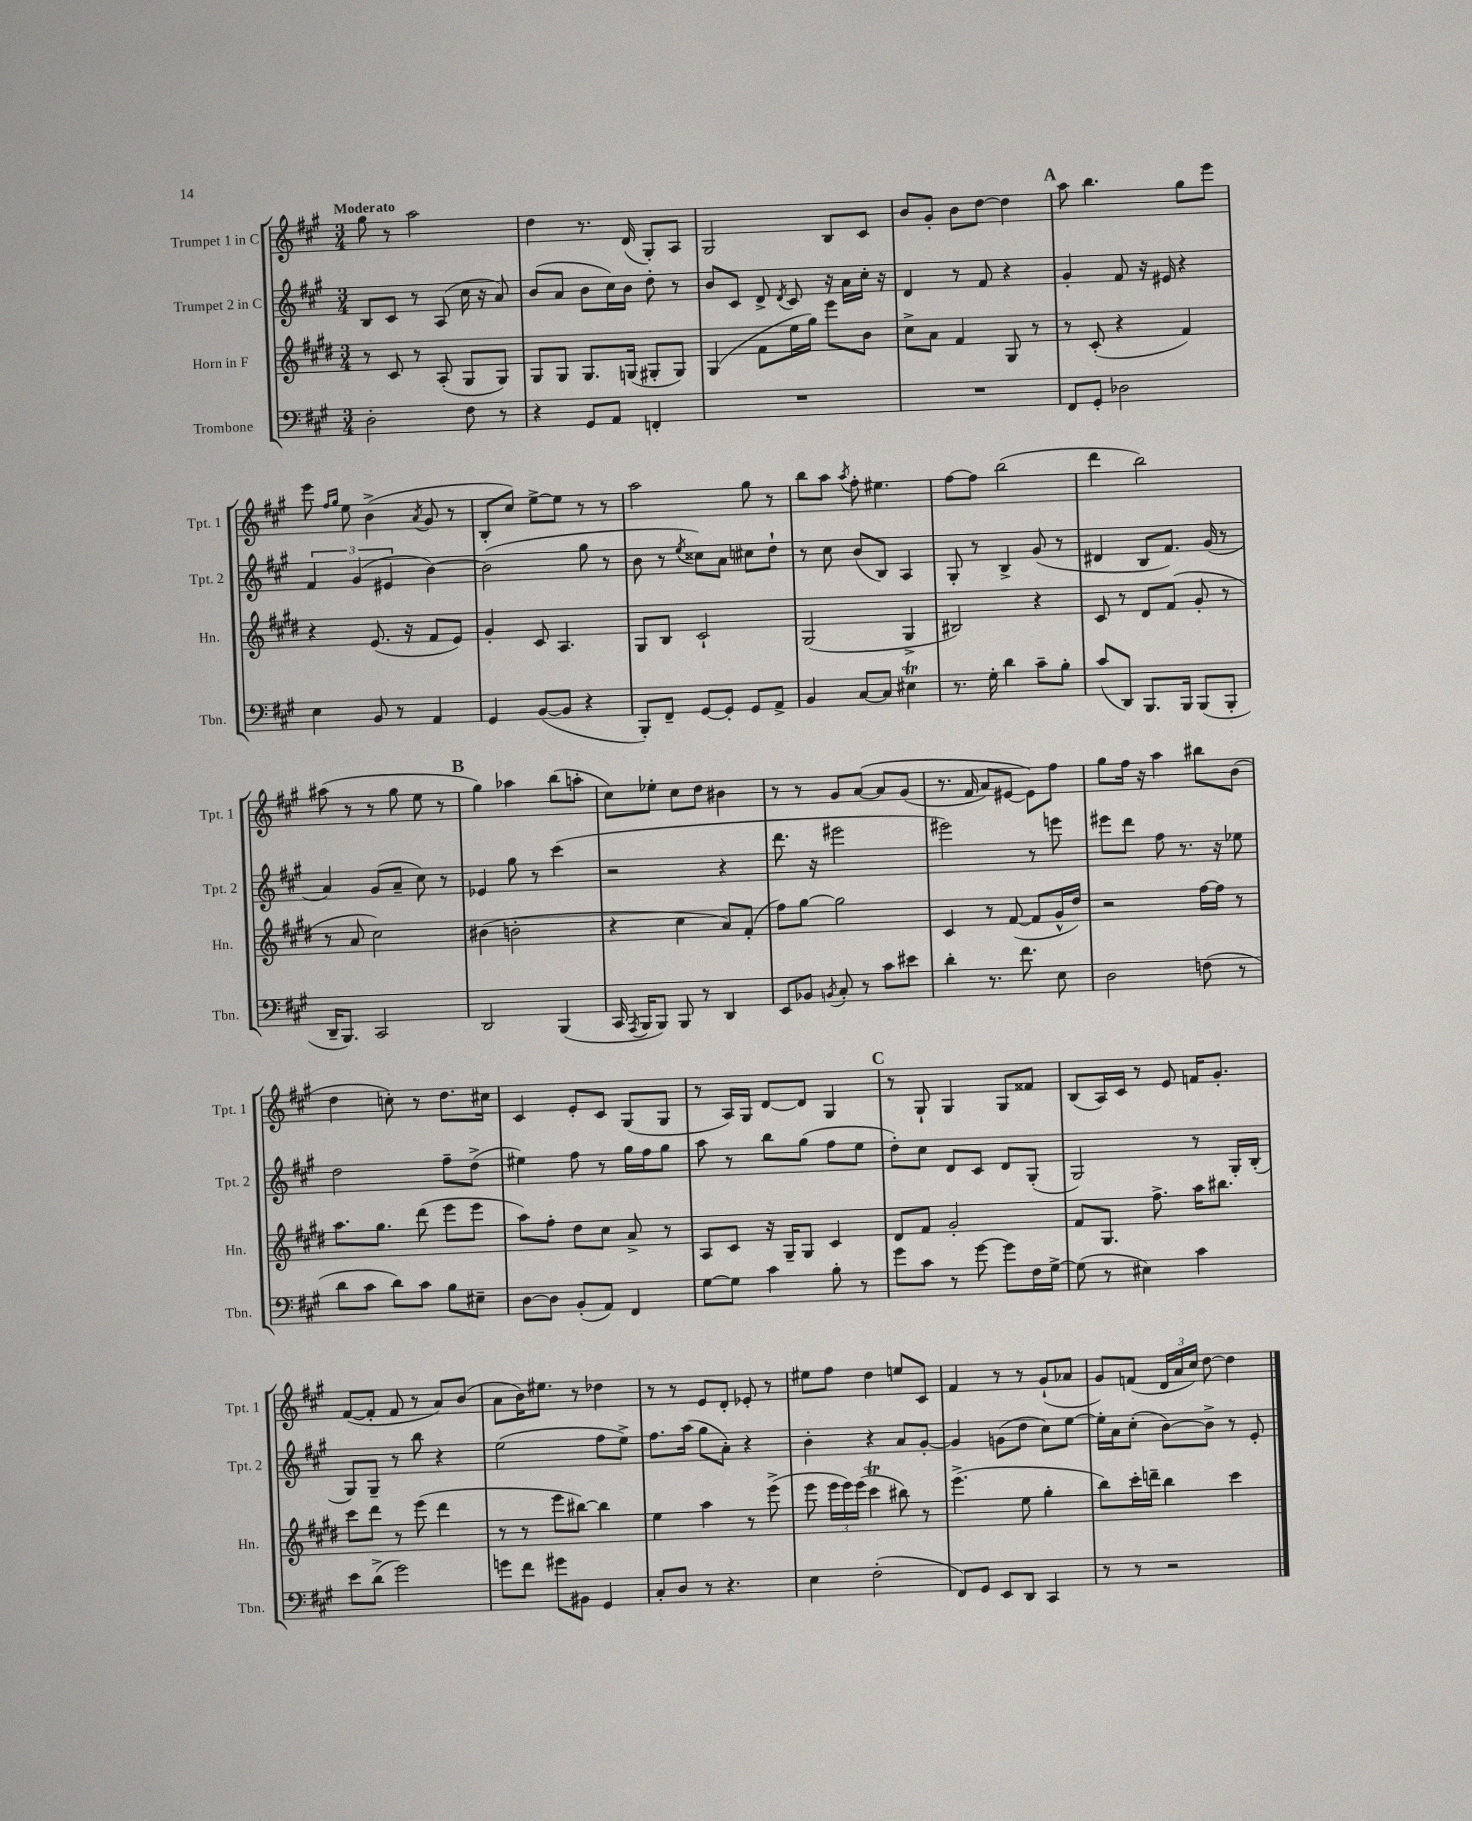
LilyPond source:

<<
\new StaffGroup <<
\new Staff = "s0" \with { instrumentName = "Trumpet 1 in C" shortInstrumentName = "Tpt. 1" } {
    \clef treble \key a \major \numericTimeSignature \time 3/4 \tempo "Moderato"
    \autoBeamOff gis''8 r8 a''2 |
    d''4 r8. d'16( gis8[-.) a8] |
    gis2 b8[ cis'8] |
    b'8[ gis'8]-. b'8[ d''8]~ d''4 |
    \mark \markup { \bold "A" } a''8 b''4. gis''8[ e'''8] |
    e'''8 \grace { fis''16[ gis''16] } e''8 b'4->( \acciaccatura { a'8 } gis'8 r8 |
    b8[-. cis''8]) e''8[~-> e''8] r8 r8 |
    a''2 gis''8 r8 |
    b''8[ a''8] \acciaccatura { a''8 } fis''8-. eis''4. |
    fis''8[~ fis''8] b''2( |
    d'''4 b''2) |
    ais''8( r8 r8 gis''8 e''8 r8 |
    \mark \markup { \bold "B" } gis''4) aes''4 b''8[( a''8]-. |
    cis''8[) ees''8]-. cis''8[ d''8] bis'4 |
    r8 r8 gis'8[ a'8]~\( a'8[ gis'8]( |
    r8. fis'16 a'8[) eis'8]~ eis'8[\) fis''8] |
    gis''8[ fis''16] r16 a''4 bis''8[ b'8]( |
    d''4 c''8-.) r8 d''8.[ cis''16] |
    cis'4 e'8[-. cis'8] gis8[( gis8] |
    r8 a16[) gis16] d'8[~ d'8] gis4 |
    \mark \markup { \bold "C" } r8 gis8-! gis4 gis8[ fisis'8] |
    b8[( a16) cis'16] r8 e'8 f'16[ gis'8.]-. |
    fis'8[~( fis'8]-. fis'8 r8 a'8[) b'8]( |
    a'8[ b'16) eis''8.] r8 des''4 |
    r8 r8 e'8[ d'8]-. ees'8-. r8 |
    eis''8[ fis''8] d''4 e''8[ cis'8] |
    fis'4 r8 r8 gis'8[-!( aes'8] |
    gis'8[) f'8]( \tuplet 3/2 { d'16[ a'16 cis''16]) } d''8~ d''4 \bar "|." |
}
\new Staff = "s1" \with { instrumentName = "Trumpet 2 in C" shortInstrumentName = "Tpt. 2" } {
    \clef treble \key a \major \numericTimeSignature \time 3/4
    \autoBeamOff b8[ cis'8] r8 a8( cis''16 r16 a'8) |
    b'8[( a'8] b'8[ cis''16) b'16] d''8-. r8 |
    b'8[ cis'8] d'8-> \acciaccatura { d'8 } cis'8 r16 a'16[ cis''16]-. r16 |
    d'4 r8 fis'8 r4 |
    \mark \markup { \bold "A" } gis'4-. fis'8 r16 eis'16 r4 |
    \tuplet 3/2 { fis'4 gis'4( eis'4 } b'4~) |
    b'2( gis''8 r8 |
    b'8 r8 \acciaccatura { e''8 } cisis''8[) a'8] cis''8[ d''8]-! |
    r8 cis''8 b'8[( b8]) a4 |
    gis8-. r8 b4-> gis'8( r8 |
    dis'4 b8[ fis'8.]) gis'16( r8 |
    a'4) gis'8[( a'8]-- cis''8) r8 |
    \mark \markup { \bold "B" } ees'4 gis''8 r8 cis'''4( |
    r2 r4 |
    d'''8. r16 eis'''2 |
    eis'''2) r8 e'''8 |
    eis'''8[ d'''8] fis''8 r8. r16 ees''8 |
    d''2 fis''8[-- d''8]->( |
    eis''4) fis''8 r8 gis''16[ fis''16 gis''8] |
    a''8 r8 b''8[ gis''8]( fis''8[ e''8] |
    \mark \markup { \bold "C" } d''8[-.) cis''8] d'8[ cis'8] d'8[ gis8]-.( |
    gis2) r8 gis16[-. b16]-.( |
    gis8[) gis8]-- r8 b''8 r4 |
    e''2( fis''8[ e''8]->) |
    fis''8.[ a''16]( gis''8[ a'8]-.) r4 |
    b'4-. r4 a'8[ gis'8]~-. |
    gis'4 g'8[( d''8] cis''8[) e''8]~ |
    e''16[-. a'16 cis''8]-.( b'8[~) b'8]-> r8 e'8-. \bar "|." |
}
\new Staff = "s2" \with { instrumentName = "Horn in F" shortInstrumentName = "Hn." } {
    \clef treble \key e \major \numericTimeSignature \time 3/4
    \autoBeamOff r8 cis'8 r8 a8-.( gis8[ gis8]) |
    gis8[ gis8] gis8.[ g16]( gis8[-. gis8]) |
    gis4( fis'8[ e''16 gis''16]) e'''8[ b'8] |
    cis''8[-> a'8] fis'4 gis8 r8 |
    \mark \markup { \bold "A" } r8 cis'8-.( r4 fis'4) |
    r4 e'8.( r16 fis'8[ e'8]) |
    gis'4-. cis'8 a4. |
    gis8[ b8] cis'2-! |
    gis2( gis4-> |
    bis2) r4 |
    cis'8 r8 dis'8[ fis'8]( gis'8-. r8 |
    r8 a'8 cis''2) |
    \mark \markup { \bold "B" } bis'4( b'2-. |
    r4 cis''4 a'8[) fis'8]-.( |
    fis''8[) gis''8]~ gis''2 |
    cis'4 r8 fis'8~( fis'8[ gis'16-^ dis''16]) |
    r2 fis''16[~ fis''16] r8 |
    a''8.[ gis''8.] dis'''8( e'''8[ e'''8] |
    a''8[) fis''8]-. dis''8[ cis''8] a'8-> r8 |
    a8[ cis'8] r16 gis16[-- gis8] cis'4 |
    \mark \markup { \bold "C" } dis'8[ fis'8] gis'2-. |
    fis'8[ gis8.] fis''8.-> a''16[ bis''8.] |
    cis'''8[ dis'''8] r8 e'''8( dis'''4 |
    r8 r8 e'''8[ bis''8]~) bis''4 |
    e''4 a''4 r8 e'''8->( |
    e'''8 \tuplet 3/2 { e'''16[ e'''16) e'''16]( } cis'''4\trill bis''8) r8 |
    e'''4.->( e''8 gis''4-. |
    b''8[) cis'''16-. d'''16]-- b''4 cis'''4 \bar "|." |
}
\new Staff = "s3" \with { instrumentName = "Trombone" shortInstrumentName = "Tbn." } {
    \clef bass \key a \major \numericTimeSignature \time 3/4
    \autoBeamOff d2-. fis8 r8 |
    r4 gis,8[ a,8] f,4-. |
    R2. |
    R2. |
    \mark \markup { \bold "A" } fis,8[ gis,8]-. des2 |
    e4 b,8 r8 a,4 |
    gis,4 b,8[~( b,8] r4 |
    b,,8[-.) fis,8]-- gis,8[~ gis,8]-. gis,8[ a,8]-> |
    b,4 cis8[~ cis8] eis4\trill |
    r8. gis16-. d'4 cis'8[-- b8]-. |
    cis'8[( d,8]) b,,8.[ b,,16] b,,8[( b,,8]-. |
    d,16[-- b,,8.]) cis,2 |
    \mark \markup { \bold "B" } d,2 b,,4( |
    cis,16 \acciaccatura { a,,8 } b,,16[ b,,8]) b,,8 r8 d,4 |
    e,8[ bes,8] \acciaccatura { b,8 } cis8-. r8 cis'8[ eis'8] |
    d'4-. r8. fis'8. e8 |
    d2 f8( r8 |
    d'8[ cis'8] d'8[) cis'8] b8[ eis8]-- |
    d8[~ d8] b,8[-.( a,8]) fis,4 |
    gis8[~ gis8] cis'4 b8-. r8 |
    \mark \markup { \bold "C" } gis'8[ cis'8] r8 gis'8~ gis'8[ fis16 gis16]~-> |
    gis8( r8 eis4) cis'4 |
    e'8[ d'8]->( gis'2) |
    g'8[ fis'8] gis'8[ bis,8] gis,4 |
    cis8[-. d8] r8 r4. |
    e4 fis2-.( |
    fis,8[) gis,8] e,8[ d,8] cis,4 |
    r8 r8 r2 \bar "|." |
}
>>
>>
\layout { \context { \Score \remove "Bar_number_engraver" } }
